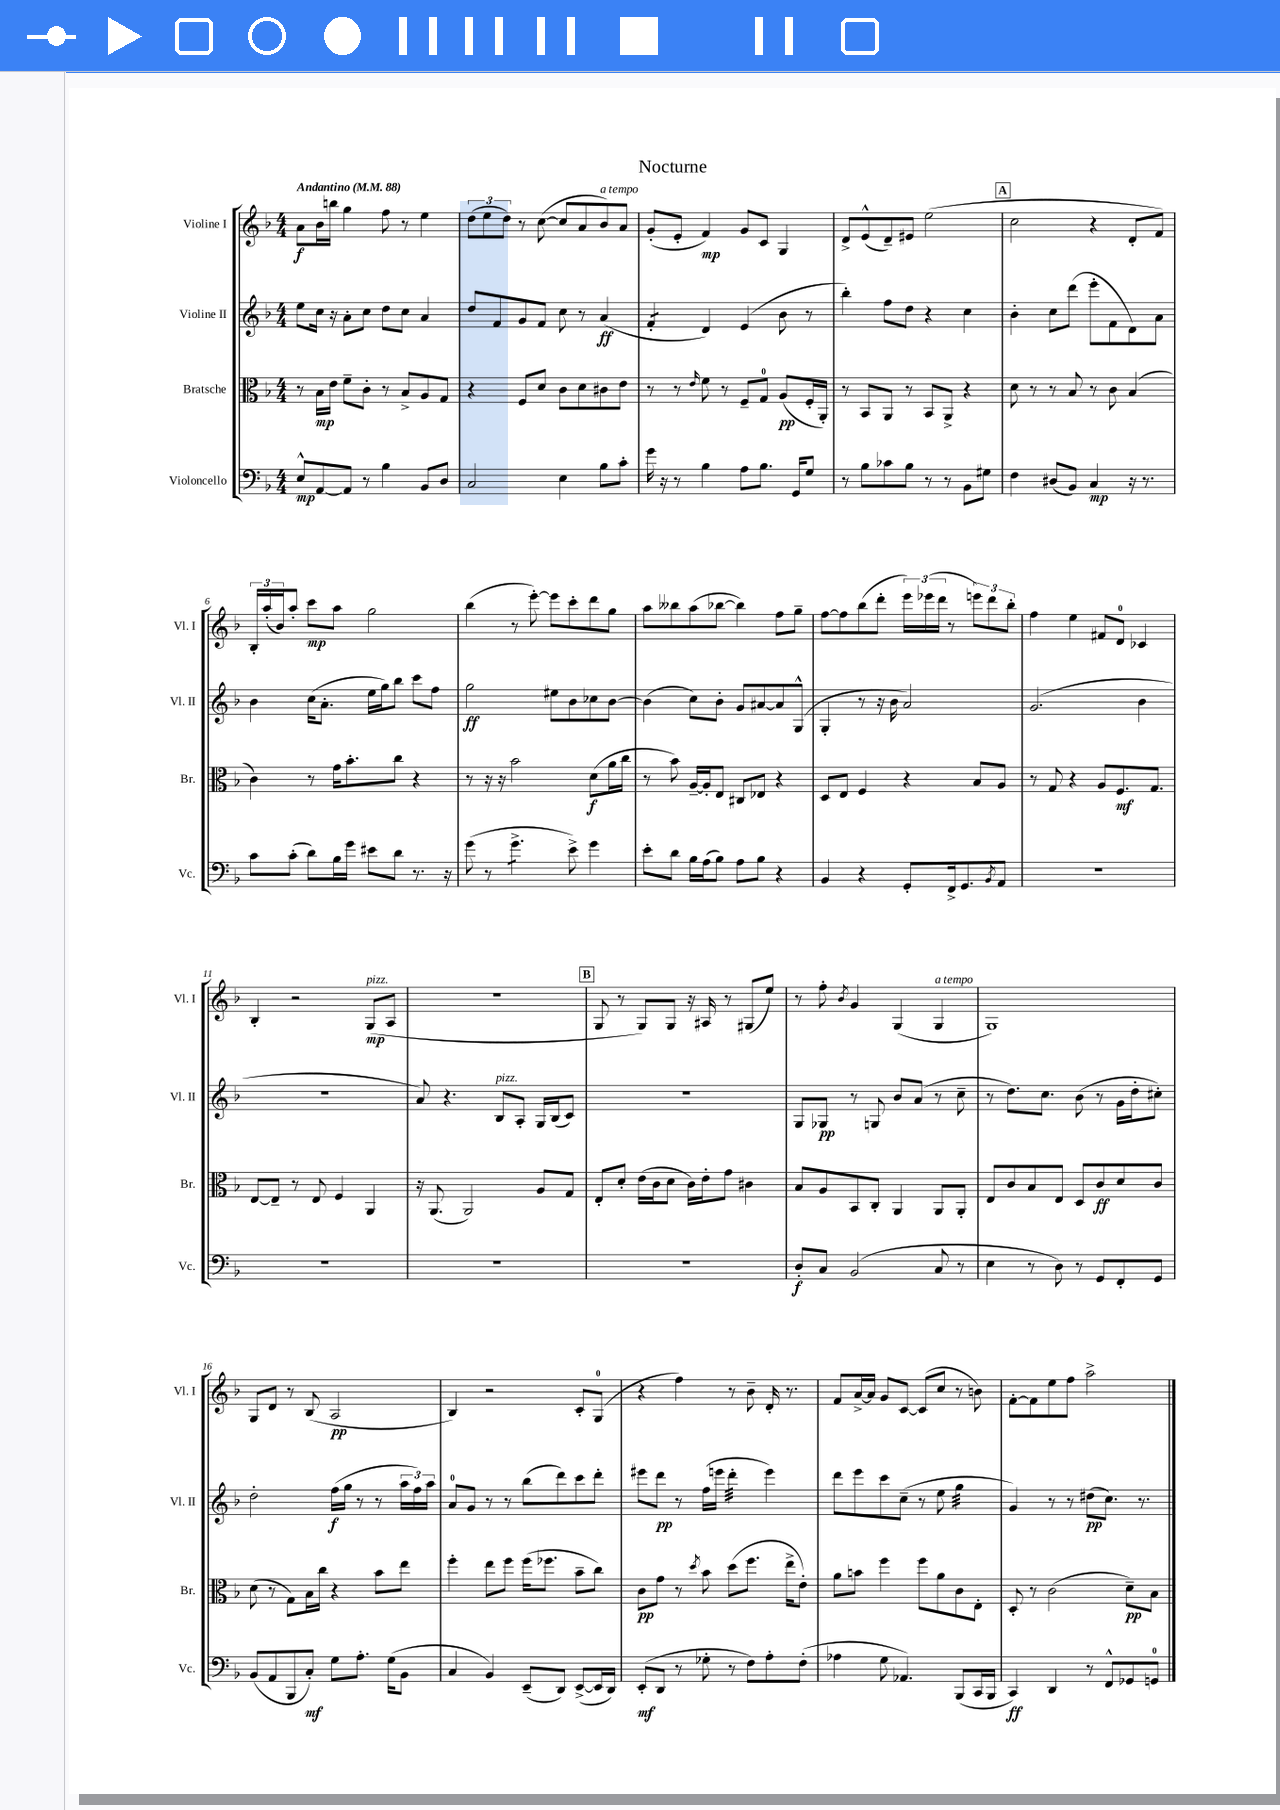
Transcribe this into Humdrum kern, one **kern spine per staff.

**kern	**kern	**kern	**kern
*staff4	*staff3	*staff2	*staff1
*clefF4	*clefC3	*clefG2	*clefG2
*k[b-]	*k[b-]	*k[b-]	*k[b-]
*M4/4	*M4/4	*M4/4	*M4/4
*MM88	*MM88	*MM88	*MM88
8E^^	8r	8ee	8a
[8AA	16B-	16cc	16b-
.	16e	16r	16bb
8AA]	8f~	8a'	4gg
8r	8c'	8cc	.
4B-	8r	8dd	8ff
.	8B-^	8cc	8r
8BB-	8A	4a	4ee
8D	8G	.	.
=	=	=	=
2C	4r	8dd	(12dd
.	.	.	12ee
.	.	8f	.
.	.	.	12dd)
.	8F	8g	8r
.	8d	8f	([8cc
4E	8c	8cc	8cc]
.	8d	8r	8a
8B-	8c#	(4a	8b-)
8c'	8e	.	8a
=	=	=	=
16g	8r	4f'	(8g'
16r	.	.	.
8r	8r	.	8e'
.	16qqe	.	.
4B-	8f	4d)	4f)
.	8r	.	.
8A	8F~	(4e	8g
8.B-	8G	.	8c
.	(8A	8b-	4G
16GG	.	.	.
8G	16F'	8r	.
.	16AA')	.	.
=	=	=	=
8r	8r	4bb-')	8d^
8B-	8BB-	.	(8e^^
8c-	8AA	8ff	8d~)
8B-	8r	8dd	8e#
8r	8BB-	4r	(2ee
8r	8AA^	.	.
8BB-	4r	4cc	.
8G#	.	.	.
=	=	=	=
4F	8d	4b-'	2cc
.	8r	.	.
(8D#	8r	8cc	.
8BB-)	8B-	(8ddd	.
4C	8r	8eee'	4r
.	8c	8f	.
16r	(4B-	8d)	8d'
8.r	.	.	.
.	.	8a	8f)
=	=	=	=
8c	4c)	4b-	24B-'
.	.	.	(24aa'
.	.	.	24b-)
(8c'	.	.	8aa'
8d)	8r	(16cc	8ccc
.	.	8.a'	.
16B-	16g	.	8aa
16g	8.b-'	.	.
8e#	.	16ee	2gg
.	.	16gg)	.
8d	8cc	8bb-	.
8.r	4r	8ccc	.
.	.	8ff	.
16r	.	.	.
=	=	=	=
(8g	8r	2gg	(4bb-
8r	16r	.	.
.	16r	.	.
4.g^	2b-	.	8r
.	.	.	[8eee')
.	.	8ee#	8eee]
8e^)	.	8b-	8ccc'
4g	(8d	8cc-	8ddd
.	16a	[8b-	8gg
.	16cc	.	.
=	=	=	=
8e'	8r	(4b-]	8aa
8d	8b-)	.	8bb--
16B-	[16A~	8cc)	(8aa
(16A	16A']	.	.
8B-)	8E	8b-'	[8bb-
8A	8C#	8g	4bb-])
8B-	8E-	[8a#	.
4r	4r	8a#]	8ff
.	.	(8G^^	8gg~
=	=	=	=
4BB-	8D	4G'	[8ff
.	8E	.	8ff]
4r	4F	8r	(8bb-
.	.	16r	8ddd'
.	.	16b-	.
8GG'	4r	2a)	24eee)
.	.	.	(24eee-
.	.	.	24ddd
16FF^	.	.	8r
8.GG	.	.	.
.	8B-	.	12eee)
.	.	.	12ddd
8qBB-	.	.	.
8AA	8A	.	.
.	.	.	12bb-'
=	=	=	=
1r	8r	(2.g	4ff
.	8G	.	.
.	4r	.	4ee
.	8A	.	8f#
.	8.F	.	8d
.	.	4b-	4c-
.	8.G	.	.
=	=	=	=
1r	[8E	1r	4B-'
.	8E~]	.	.
.	8r	.	2r
.	8E	.	.
.	4F	.	.
.	4AA	.	(8G
.	.	.	8A
=	=	=	=
1r	16r	8a)	1r
.	(8.AA	.	.
.	.	4.r	.
.	2AA)	.	.
.	.	8B-	.
.	.	8A'	.
.	8A	16G	.
.	.	(16B-	.
.	8G	8c)	.
=	=	=	=
1r	8E'	1r	8G
.	8d'	.	8r
.	(16e	.	8G)
.	16c	.	.
.	8d	.	8G
.	16c)	.	16r
.	16e'	.	16A#
.	8g	.	8r
.	4c#	.	(8G#
.	.	.	8ee)
=	=	=	=
8D'	8B-	8G	8r
8C	8A	8G-	8ff'
.	.	.	8qb-
(2BB-	8BB-	8r	4g
.	8C'	8G	.
.	4AA	8b-	(4G
.	.	(8a	.
8C	8AA	8r	4G
8r	8AA'	8cc~	.
=	=	=	=
4E	8E	8r	1G)
.	8c	8.dd)	.
8r	8B-	.	.
.	.	8.cc	.
8D)	8E	.	.
8r	8D	(8b-	.
8GG	8c	8r	.
8FF'	8d	16g	.
.	.	16dd'	.
8GG	8c	8cc#')	.
=	=	=	=
(8BB-	(8d	2dd'	8G
8AA	8r	.	8d
8BBB-	8G)	.	8r
8C')	16B-	.	(8B-
.	16cc	.	.
8G	4r	(16ff	2A
.	.	16gg	.
8.A'	.	8r	.
.	8b-	8r	.
(16G	.	.	.
8BB-	8ee	24aa	.
.	.	24ff)	.
.	.	24aa	.
=	=	=	=
4C	4ff'	8a	4B-)
.	.	8g	.
4BB-)	8ee	8r	2r
.	8ff	8r	.
(8EE~	(16ff	(8bb-	.
.	8.ff-	.	.
8DD)	.	8ddd)	.
([8EE^	8b-~	8ccc	8c'
16EE]	8cc)	8ddd'	(8G
16DD)	.	.	.
=	=	=	=
(8EE'	8c	8eee#	4r
8DD	8g	8ddd	.
8r	8r	8r	4ff)
.	8qdd	.	.
8G-'	8b-	(16ff	.
.	.	16eee	.
8r	(8dd	4ddd'	8r
8F)	8.ff	.	8b-~
8A'	.	4eee)	16d'
.	16ee^	.	8.r
(8F'	8e')	.	.
=	=	=	=
4A-	8a	8ddd	8f
.	8b	8eee	[16a^
.	.	.	16a]
8G	4ff	8ccc	8g
4.AA-)	.	(8cc~	[8c
.	8ff	8r	(8c]
.	8a	8ee	8cc
(8BBB-	8c	4gg	8r
16CC	8E'	.	8b)
16BBB-	.	.	.
=	=	=	=
4CC)	8D'	4g)	[8f'
.	8r	.	8f]
4DD	(2c	8r	8ee
.	.	8r	8ff
8r	.	(8dd#	2aa^
8FF^^	.	8.cc)	.
8GG-	8d~)	.	.
.	.	8.r	.
8GG	8B-	.	.
==	==	==	==
*-	*-	*-	*-
